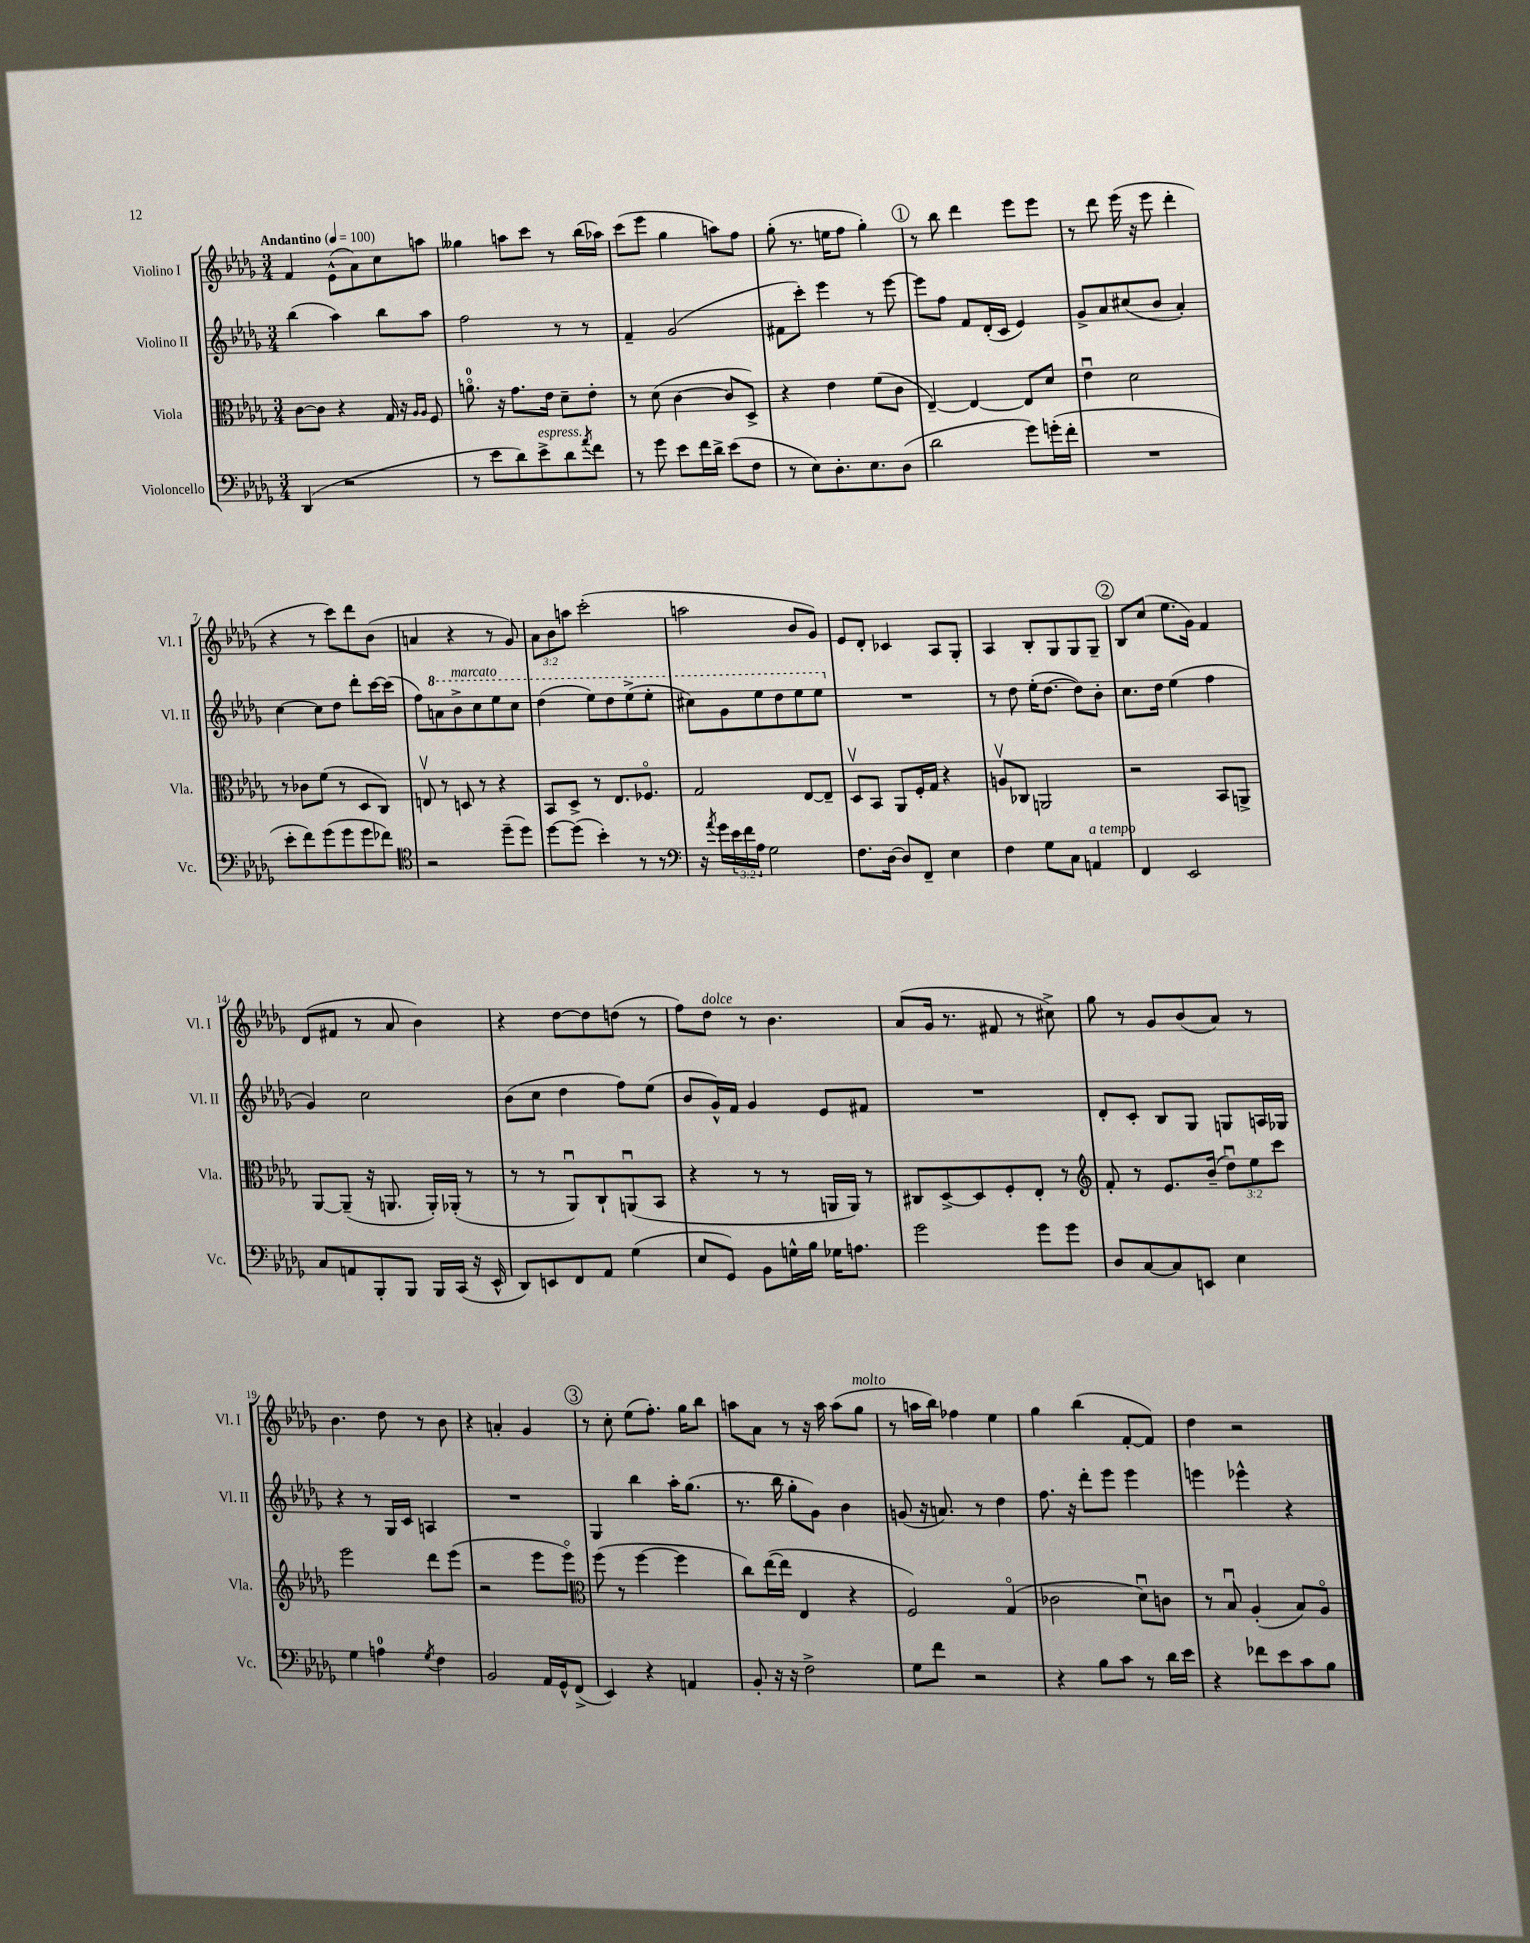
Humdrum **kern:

**kern	**kern	**kern	**kern
*staff4	*staff3	*staff2	*staff1
*clefF4	*clefC3	*clefG2	*clefG2
*k[b-e-a-d-g-]	*k[b-e-a-d-g-]	*k[b-e-a-d-g-]	*k[b-e-a-d-g-]
*M3/4	*M3/4	*M3/4	*M3/4
*MM100	*MM100	*MM100	*MM100
(4DD-	[8c	(4bb-	4f
.	8c]	.	.
2r	4r	4aa-)	(8e-^^
.	.	.	8a-)
.	16G-	8bb-	8cc
.	16r	.	.
.	16qqA-	.	.
.	16qqA-	.	.
.	8F	8aa-	8aa
=	=	=	=
8r	8.ao	2ff	4gg--
8e-	.	.	.
.	16r	.	.
8d-)	8.g-	.	8aa
8e-^	.	.	8ccc
.	16e-	.	.
8d-	8d-~	8r	8r
8qa-	.	.	.
8f	8e-'	8r	(16bb-
.	.	.	16aa-)
=	=	=	=
8r	8r	4f~	(8ccc
8g-	(8d-	.	8eee-
8e-	[4c	(2g-	4gg-
16f	.	.	.
16d-^	.	.	.
(8e-	8c]	.	8aa)
8F	8D-^)	.	8ff
=	=	=	=
8r	4r	8f#	(8gg-'
8E-)	.	8ccc')	8.r
8.D-'	4e-	4eee-	.
.	.	.	16ee
.	.	.	8ff
8.E-	.	.	.
.	(8f	8r	4gg-')
(8D-	8c	[8eee-	.
=	=	=	=
2d-	[4E-~)	8eee-]	8r
.	.	8ff	8bb-
.	4E-_	8f	4ddd-
.	.	(16d-'	.
.	.	16c	.
8g-)	8E-]	4e-)	8eee-
(16g'	8d-	.	8eee-
16f'	.	.	.
=	=	=	=
2.r	4e-u	8g-^	8r
.	.	8a-	8ddd-
.	2d-	(8cc#	(16eee-
.	.	.	16r
.	.	8b-	8eee-
.	.	4a-')	4ddd-'
=	=	=	=
8e-'	8r	[4cc	4r
8f)	8c-	.	.
(8g-	(8f	8cc]	8r
8g-	8r	8dd-	8ccc)
8g-	8D-	8ddd-'	8ddd-
8f-)	8C)	[16ccc	(8b-
.	.	(16ccc]	.
=	=	=	=
*clefC4	*	*	*
2r	8Ev	8ff)	4a
.	8r	8aa	.
.	8D	8bb-^	4r
.	8r	8ccc	.
(8dd-~	4r	8eee-	8r
8dd-)	.	8ccc	8g-)
=	=	=	=
[8dd-	8BB-	(4ddd-	12a-
.	.	.	12b-
(8dd-]	8D-^	.	.
.	.	.	12aa
4b-')	8r	8eee-)	(2ccc'
.	8.E-	8ddd-	.
8r	.	(8eee-^	.
.	8.F-o	.	.
8r	.	8eee-'	.
=	=	=	=
*clefF4	*	*	*
16r	2G-	8ccc#)	2aa
8qa-	.	.	.
16g-	.	.	.
24e-	.	8gg-	.
24f	.	.	.
24A-	.	.	.
2G-	.	8eee-	.
.	.	8ddd-	.
.	[8E-	8eee-	8b-
.	8E-~]	8eee-	8g-)
=	=	=	=
8.F	8D-v	2.r	8e-
.	8BB-	.	8d-'
[16D-	.	.	.
8D-]	8AA-	.	4c-
8FF~	16F'	.	.
.	16G-	.	.
4E-	4r	.	8A-
.	.	.	8G-'
=	=	=	=
4F	8Av	8r	4A-
.	8C-	8dd-	.
8G-	2AA	(16ee-'	8B-'
.	.	[8.dd-	.
8C	.	.	8G-
4AA	.	8dd-])	8G-
.	.	8b-'	8G-~
=	=	=	=
4FF	2r	8.cc	8B-
.	.	.	(8cc
.	.	16dd-	.
2EE-	.	(4ee-	8.ee-
.	.	.	16g-)
.	8BB-	4ff	4f
.	8AA^	.	.
=	=	=	=
8C	[8AA-	4g-)	(8d-
8AA	(8AA-~]	.	8f#
8BBB-'	16r	2cc	8r
.	8.AA	.	.
8BBB-	.	.	8a-
16BBB-	16AA')	.	4b-)
(16CC	(16AA-'	.	.
16r	8r	.	.
16EE-^^	.	.	.
=	=	=	=
8DD-)	8r	(8b-	4r
8EE	8r	8cc	.
8FF	8AA-u)	4dd-	[8dd-
8AA-	8C`	.	8dd-]
(4G-	(8AAu	8ff)	(8dd
.	8BB-	(8ee-	8r
=	=	=	=
8E-	4r	8b-	8ff)
8GG-)	.	16g-^^)	8dd-
.	.	16f	.
8BB-	8r	4g-	8r
16G^^	8r	.	4.b-
16B-	.	.	.
16G-	16AA	8e-	.
8.A	16AA)	.	.
.	8r	8f#	.
=	=	=	=
2g-	8C#	2.r	(8a-
.	[8D-^	.	16g-
.	.	.	8.r
.	8D-]	.	.
.	8F'	.	8f#
8g-	8E-'	.	8r
8g-	8r	.	8cc#^)
=	=	=	=
*	*clefG2	*	*
8D-	8f'	8d-'	8gg-
[8C	8r	8c'	8r
8C]	8.e-	8B-	8g-
8EE	.	8G-	(8b-
.	(16b-~	.	.
4E-	12dd-u)	8G	8a-)
.	12ee-	.	.
.	.	16A	8r
.	12ccc	.	.
.	.	16G-	.
=	=	=	=
4G-	2eee-	4r	4.b-
4A	.	8r	.
.	.	16G-	8dd-
.	.	16c	.
8qG-	.	.	.
4F	8ddd-	4A	8r
.	(8eee-	.	8b-
=	=	=	=
2BB-	2r	2.r	4r
.	.	.	4a'
16AA-	8eee-	.	4g-
16GG-^^	.	.	.
(8FF^	8eee-o)	.	.
=	=	=	=
*	*clefC3	*	*
4EE-)	(8ff	4G-	8r
.	8r	.	8cc'
4r	[4ff	4bb-	(8ee-
.	.	.	8.ff')
4AA	4ff]	16aa-'	.
.	.	(8.gg-	16gg-
.	.	.	8bb-
=	=	=	=
8BB-'	8cc)	8.r	8aa
16r	([16ee-	.	8a-
16r	16ee-]	16bb-	.
2F^	4E-	8gg-'	8r
.	.	8g-)	16r
.	.	.	16aa
.	4r	4b-	(8aa
.	.	.	8gg-
=	=	=	=
8G-	2F)	(8g	8r
8f	.	16r	16aa
.	.	8.a)	16bb-)
2r	.	.	4ff-
.	.	8r	.
.	(4G-o	4dd-	4ee-
=	=	=	=
4r	2c-	8.ff	4gg-
.	.	16r	.
8B-	.	8ddd-'	(4bb-
8c	.	8eee-	.
8r	8d-u)	4eee-	[8f'
16d-	8c	.	8f])
16e-	.	.	.
=	=	=	=
4r	8r	4eee	4dd-
.	8B-u	.	.
8f-	(4A-'	4eee-^^	2r
8e-	.	.	.
8c	8B-)	4r	.
8B-	8A-o	.	.
==	==	==	==
*-	*-	*-	*-
